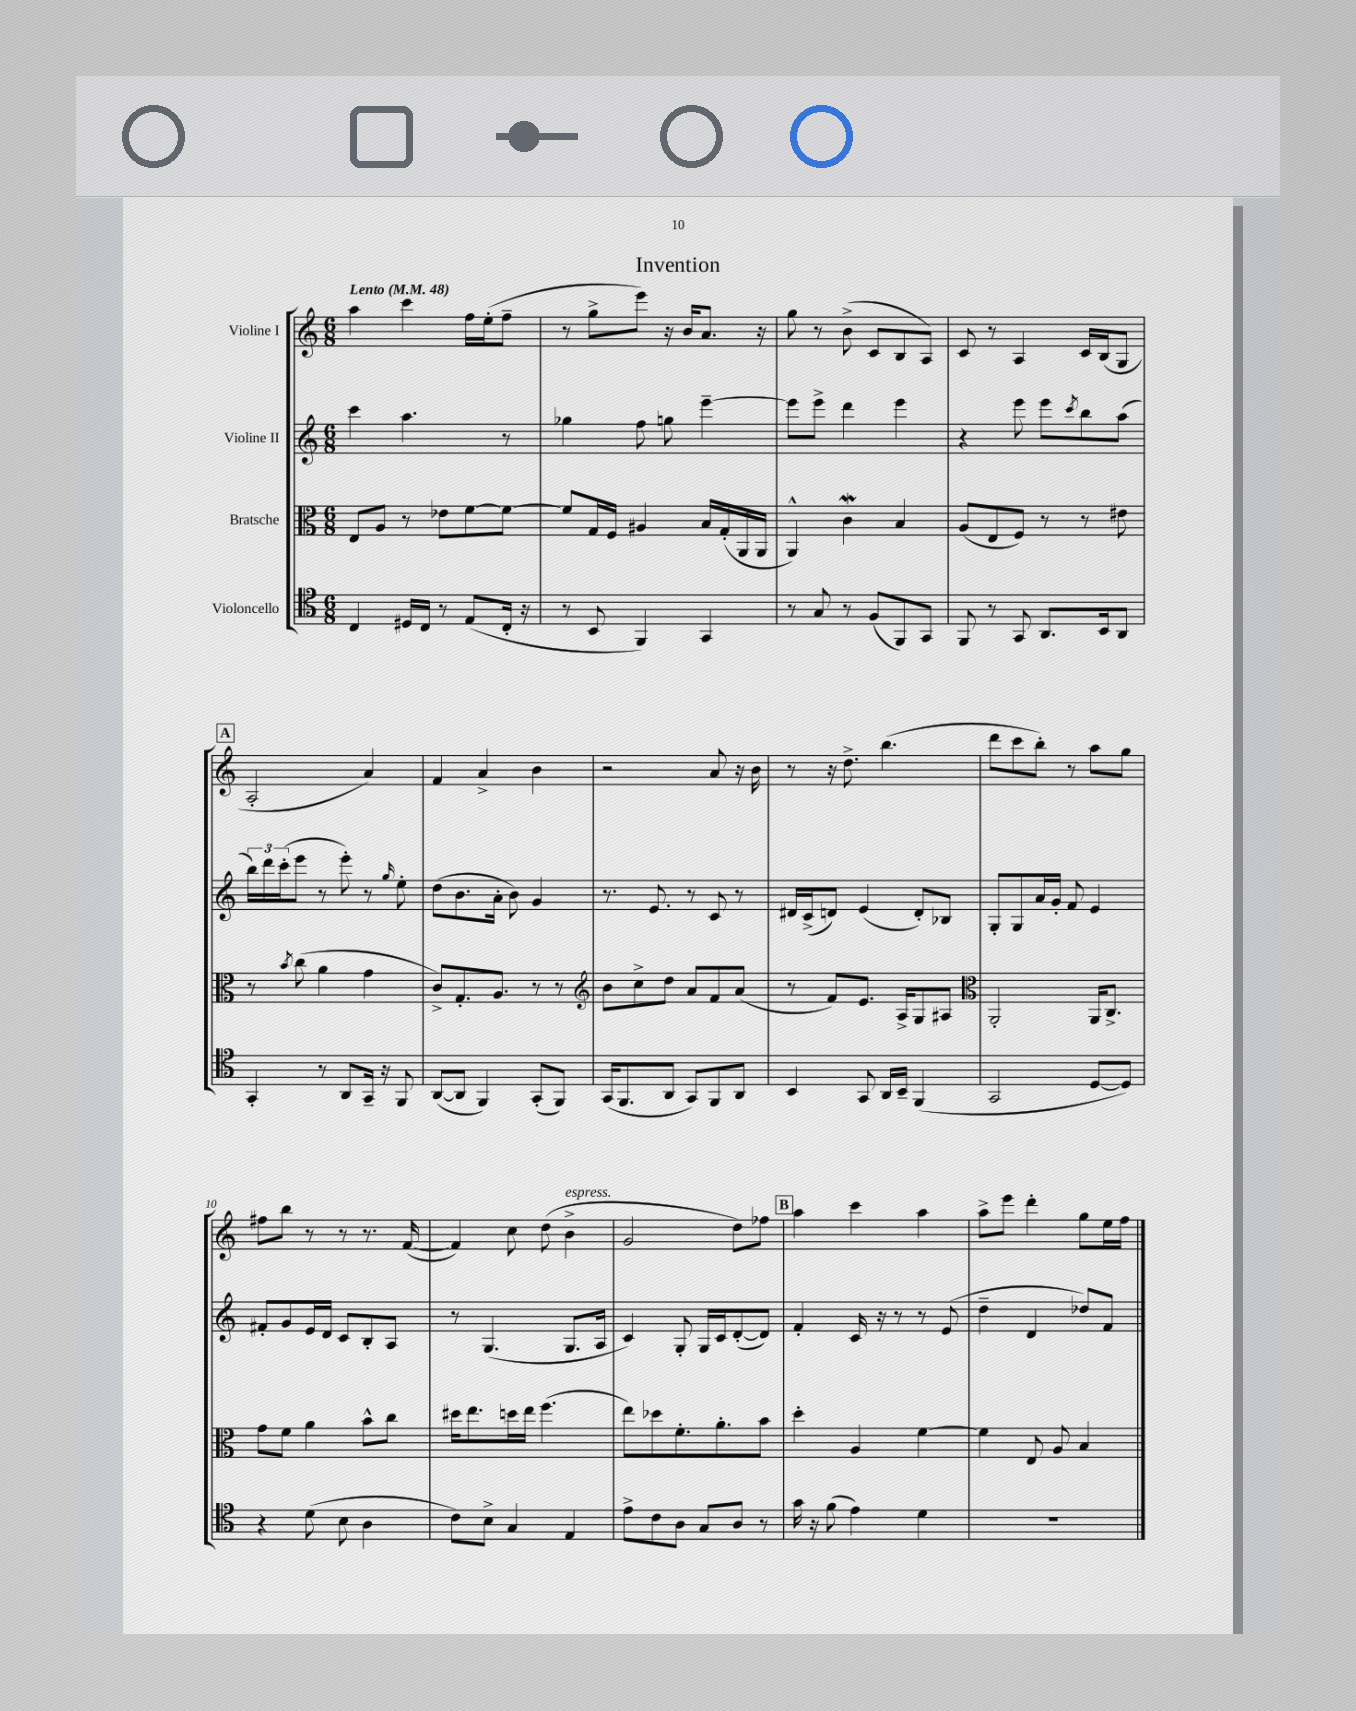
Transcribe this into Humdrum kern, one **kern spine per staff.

**kern	**kern	**kern	**kern
*part4	*part3	*part2	*part1
*staff4	*staff3	*staff2	*staff1
*I"Violoncello	*I"Bratsche	*I"Violine II	*I"Violine I
*clefC4	*clefC3	*clefG2	*clefG2
*k[]	*k[]	*k[]	*k[]
*M6/8	*M6/8	*M6/8	*M6/8
*MM48	*MM48	*MM48	*MM48
=1	=1	=1	=1
!	!	!	!LO:TX:a:B:t=Lento
4C/	8E/L	4ccc\	4aa\
.	8A/J	.	.
16D#X/LL	8r	4.aa\	4ccc\
16C/JJ	.	.	.
8r	8e-X\L	.	.
(8E/L	[8f\	.	16ff\LL
.	.	.	(16ee'\J
16C'/Jk	8f\J_	8r	8ff~\J
16r	.	.	.
=2	=2	=2	=2
8r	8f/L]	4gg-X\	8r
8BB/	16G/L	.	8gg^\L
.	16F/JJ	.	.
4FF/)	4A#X/	8ff\	8eee\J)
.	.	8ggn\	16r
.	.	.	16b/KL
4GG/	16B/LL	[4eee~\	8.a/J
.	(16G'/	.	.
.	16AA/	.	.
.	16AA/JJ	.	16r
=3	=3	=3	=3
8r	4AA^^/)	8eee\L]	8gg\
8G/	.	8eee^\J	8r
8r	4cw\	4ddd\	(8b^\
(8F/L	.	.	8c/L
8FF/)	4B/	4eee\	8B/
8GG/J	.	.	8A/J)
=4	=4	=4	=4
8FF/	(8A/L	4r	8c/
8r	8E/	.	8r
8GG/	8F/J)	8eee\	4A/
8.AA/L	8r	8eee\L	.
.	.	8qccc/	.
.	8r	8bb\	16c/LL
16BB/k	.	.	(16B/J
8AA/J	8e#X\	(8aa\J	8G/J
!!LO:LB:g=z
!!LO:REH:place=s1:t=A
=5	=5	=5	=5
4GG'/	8r	24bb\LL)	2A'/
.	.	24ddd\	.
.	.	(24ccc'\J	.
.	8qb/	.	.
.	(8cc\	8eee\J	.
8r	4a\	8r	.
8AA/L	.	8eee'\)	.
16GG~/Jk	4g\	8r	4a/)
16r	.	.	.
.	.	16qqgg/	.
8FF/	.	8ee'\	.
=6	=6	=6	=6
([8AA/L	8c^/L)	(8dd\L	4f/
8AA/J]	8.G'/	8.b\	.
4FF/)	.	.	4a^/
.	8.A/J	16a'\Jk	.
.	.	8b\)	.
(8GG'/L	8r	4g/	4b\
8FF/J)	8r	.	.
=7	=7	=7	=7
*	*clefG2	*	*
(16GG/KL	8b\L	8.r	2r
8.FF/	.	.	.
.	8cc^\	.	.
.	.	8.e/	.
8AA/J	8dd\J	.	.
8GG/L)	8a/L	8r	.
8FF/	8f/	8c/	8a/
8AA/J	(8a/J	8r	16r
.	.	.	16b\
=8	=8	=8	=8
4BB/	8r	16d#X/LL	8r
.	.	(16c^/J	.
.	8f/L)	8dn/J)	16r
.	.	.	8.dd^\
8GG/	8.e/J	(4e/	.
16AA/LL	.	.	(4.bb\
16BB~/JJ	16A^/KL	.	.
(4FF/	8G/	8d'/L)	.
.	8A#X/J	8B-X/J	.
=9	=9	=9	=9
*	*clefC3	*	*
2GG/	2AA'/	8G'/L	8ddd\L
.	.	8G/	8ccc\
.	.	16a/L	8bb'\J)
.	.	16g'/JJ	.
.	.	8f/	8r
[8D/L	16AA/KL	4e/	8aa\L
.	8.C^/J	.	.
8D/J])	.	.	8gg\J
!!LO:LB:g=z
=10	=10	=10	=10
4r	8g\L	8f#X'/L	8ff#X\L
.	8f\J	8g/	8bb\J
(8d\	4a\	16e/L	8r
.	.	16d/JJ	.
8B\	.	8c/L	8r
4A\	8b^^\L	8B'/	8.r
.	8cc\J	8A/J	.
.	.	.	([16f/
=11	=11	=11	=11
8c\L)	16dd#X\KL	8r	4f/])
.	8.ee\	.	.
8B^\J	.	(4.G/	.
4G/	16ddn\L	.	8cc\
.	16ee\JJ	.	.
.	(4.ff\	.	(8dd\
!	!	!	!LO:TX:a:i:t=espress.
4E/	.	8.G/L	4b^\
.	.	16A/Jk	.
=12	=12	=12	=12
8e^\L	8ee\L)	4c/)	2g/
8c\	8dd-X\	.	.
8A\J	8.f'\	8G'/	.
8G/L	.	16G/LL	.
.	8.a'\	16c/J	.
8A/J	.	([8d'/	8dd\L)
8r	8b\J	8d/J])	8ff-X\J
!!LO:REH:place=s1:t=B
=13	=13	=13	=13
16g\	4dd'\	4f'/	4aa\
16r	.	.	.
(8f\	.	.	.
4e\)	4A/	16c/	4ccc\
.	.	16r	.
.	.	8r	.
4d\	[4f\	8r	4aa\
.	.	(8e/	.
=14	=14	=14	=14
2.r	4f\]	4dd~\	8aa^\L
.	.	.	8eee\J
.	8E/	4d/	4ddd'\
.	8A/	.	.
.	4B/	8dd-X/L)	8gg\L
.	.	8f/J	16ee\L
.	.	.	16ff\JJ
==	==	==	==
*-	*-	*-	*-
